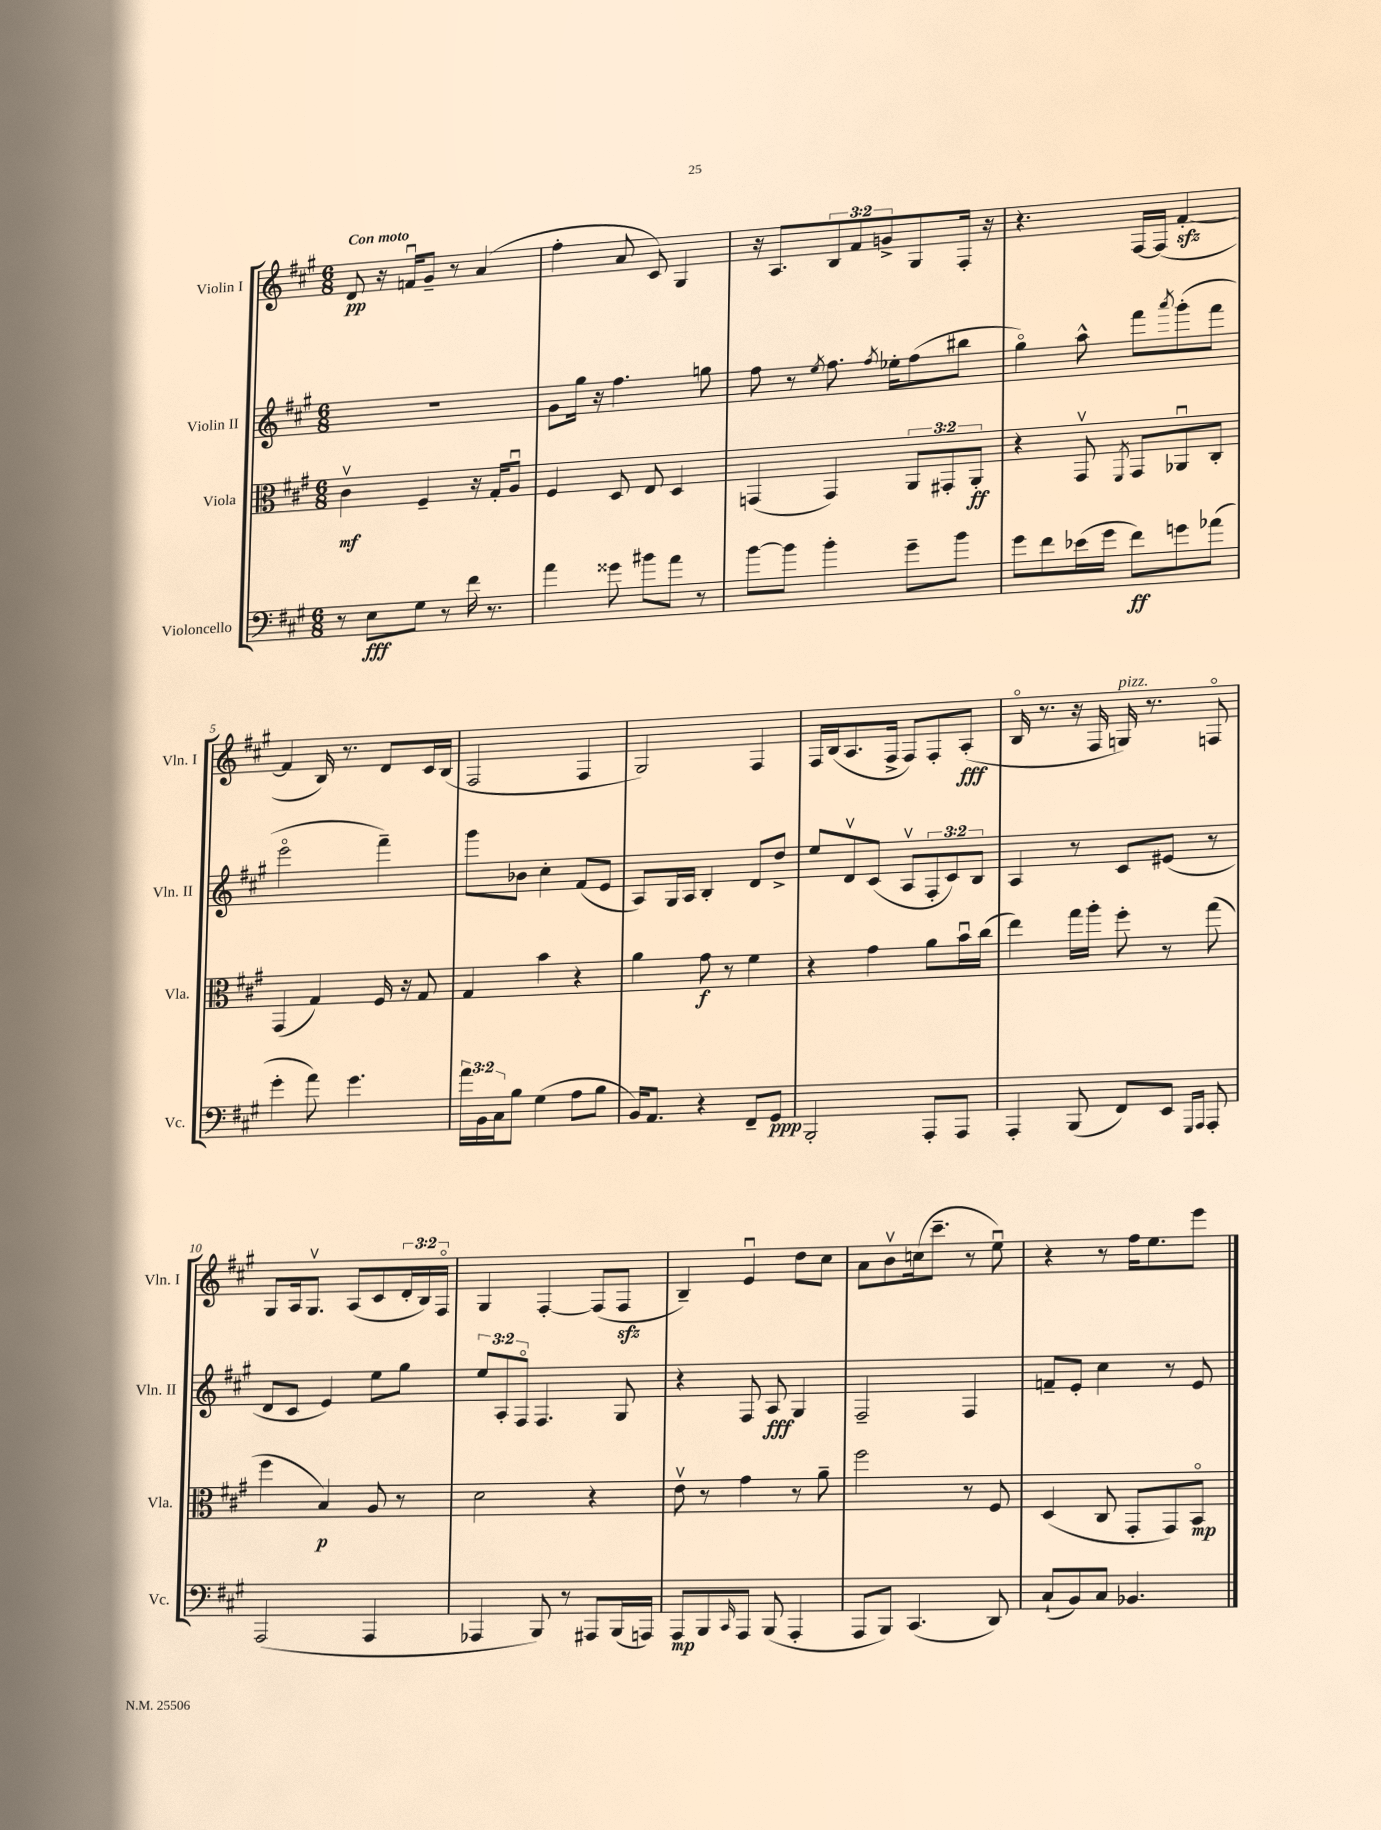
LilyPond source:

<<
\new StaffGroup <<
\new Staff = "s0" \with { instrumentName = "Violin I" shortInstrumentName = "Vln. I" } {
    \clef treble \key a \major \numericTimeSignature \time 6/8 \override Staff.TupletNumber.text = #tuplet-number::calc-fraction-text \tempo "Con moto"
    d'8\pp r16 f'16\downbow gis'8-- r8 a'4( |
    fis''4-. a'8 cis'8) gis4 |
    r16 a8. \tuplet 3/2 { b8 fis'8 g'8-> } gis8 fis16-. r16 |
    r4. fis16~ fis16( fis'4~-.\sfz |
    fis'4 b16) r8. d'8 cis'16 b16( |
    fis2 fis4 |
    gis2) fis4 |
    fis16 b16( a8. fis16-> fis8) fis8-. a8-.\fff( |
    b16\flageolet r8. r16 fis16 g16^\markup { \italic "pizz." }) r8. f8\flageolet |
    gis8 a16 gis8.\upbow a8( cis'8 \tuplet 3/2 { d'16-. b16) fis16\flageolet } |
    gis4 fis4~-. fis8( fis8\sfz |
    b4--) e'4\downbow d''8 cis''8 |
    a'8 b'8\upbow c''16( cis'''8.-- r8 e''8\downbow) |
    r4 r8 fis''16 e''8. e'''8 \bar "|." |
}
\new Staff = "s1" \with { instrumentName = "Violin II" shortInstrumentName = "Vln. II" } {
    \clef treble \key a \major \numericTimeSignature \time 6/8 \override Staff.TupletNumber.text = #tuplet-number::calc-fraction-text
    R2. |
    gis'8 gis''16 r16 fis''4. g''8 |
    fis''8 r8 \acciaccatura { e''8 } fis''8. \acciaccatura { fis''8 } ees''16-. fis''8( bis''8 |
    gis''4\flageolet) a''8-^ fis'''8 \acciaccatura { a'''8 } gis'''8-.( fis'''8 |
    e'''2\flageolet fis'''4--) |
    gis'''8 bes'8 cis''4-. fis'8( e'8 |
    a8) gis16 a16 b4-. d'8 d''8-> |
    e''8 d'8\upbow cis'8( a8\upbow \tuplet 3/2 { fis8-. cis'8) b8 } |
    a4 r8 cis'8 eis'8( r8 |
    d'8 cis'8 e'4) e''8 gis''8 |
    \tuplet 3/2 { e''8 a8-. fis8\flageolet } fis4. gis8 |
    r4 fis8 a8\fff gis4 |
    fis2-- fis4 |
    f'8-- e'8-. cis''4 r8 e'8 \bar "|." |
}
\new Staff = "s2" \with { instrumentName = "Viola" shortInstrumentName = "Vla." } {
    \clef alto \key a \major \numericTimeSignature \time 6/8 \override Staff.TupletNumber.text = #tuplet-number::calc-fraction-text
    cis'4\upbow\mf fis4-- r16 gis16-. a8\downbow |
    fis4 d8 e8 d4 |
    g,4( g,4) \tuplet 3/2 { a,8 gis,8-. a,8-.\ff } |
    r4 gis,8\upbow \acciaccatura { fis,8 } gis,8 aes,8\downbow cis8-. |
    gis,4( gis4) fis16 r16 gis8 |
    gis4 b'4 r4 |
    a'4 gis'8\f r8 fis'4 |
    r4 gis'4 a'8 b'16\downbow cis''16( |
    e''4) gis''16 a''16-. fis''8-. r8 gis''8( |
    fis''4 b4\p) a8 r8 |
    d'2 r4 |
    e'8\upbow r8 gis'4 r8 a'8-- |
    fis''2 r8 fis8 |
    d4( cis8 gis,8-. gis,8) b,8\flageolet\mp \bar "|." |
}
\new Staff = "s3" \with { instrumentName = "Violoncello" shortInstrumentName = "Vc." } {
    \clef bass \key a \major \numericTimeSignature \time 6/8 \override Staff.TupletNumber.text = #tuplet-number::calc-fraction-text
    r8 e8\fff gis8 r8 fis'16 r8. |
    a'4 gisis'8 bis'8 a'8 r8 |
    b'8~ b'8 b'4-. gis'8-- b'8 |
    gis'8 fis'8 ees'16( gis'16 fis'8\ff) g'8 aes'8( |
    gis'4-. a'8) gis'4. |
    \tuplet 3/2 { a'16 b,16 cis16 } b8 gis4( a8 b8 |
    b,16) a,8. r4 fis,8-- gis,8\ppp |
    b,,2-. a,,8-. a,,8 |
    a,,4-. b,,8( fis,8) e,8 \grace { gis,,16 a,,16 } a,,8-. |
    a,,2( a,,4 |
    aes,,4 b,,8) r8 ais,,8 b,,16( a,,16) |
    a,,8\mp b,,8 \grace { cis,16 } a,,8 b,,8( a,,4-. |
    a,,8 b,,8) cis,4.( d,8) |
    cis8-!( b,8) cis8 bes,4. \bar "|." |
}
>>
>>
